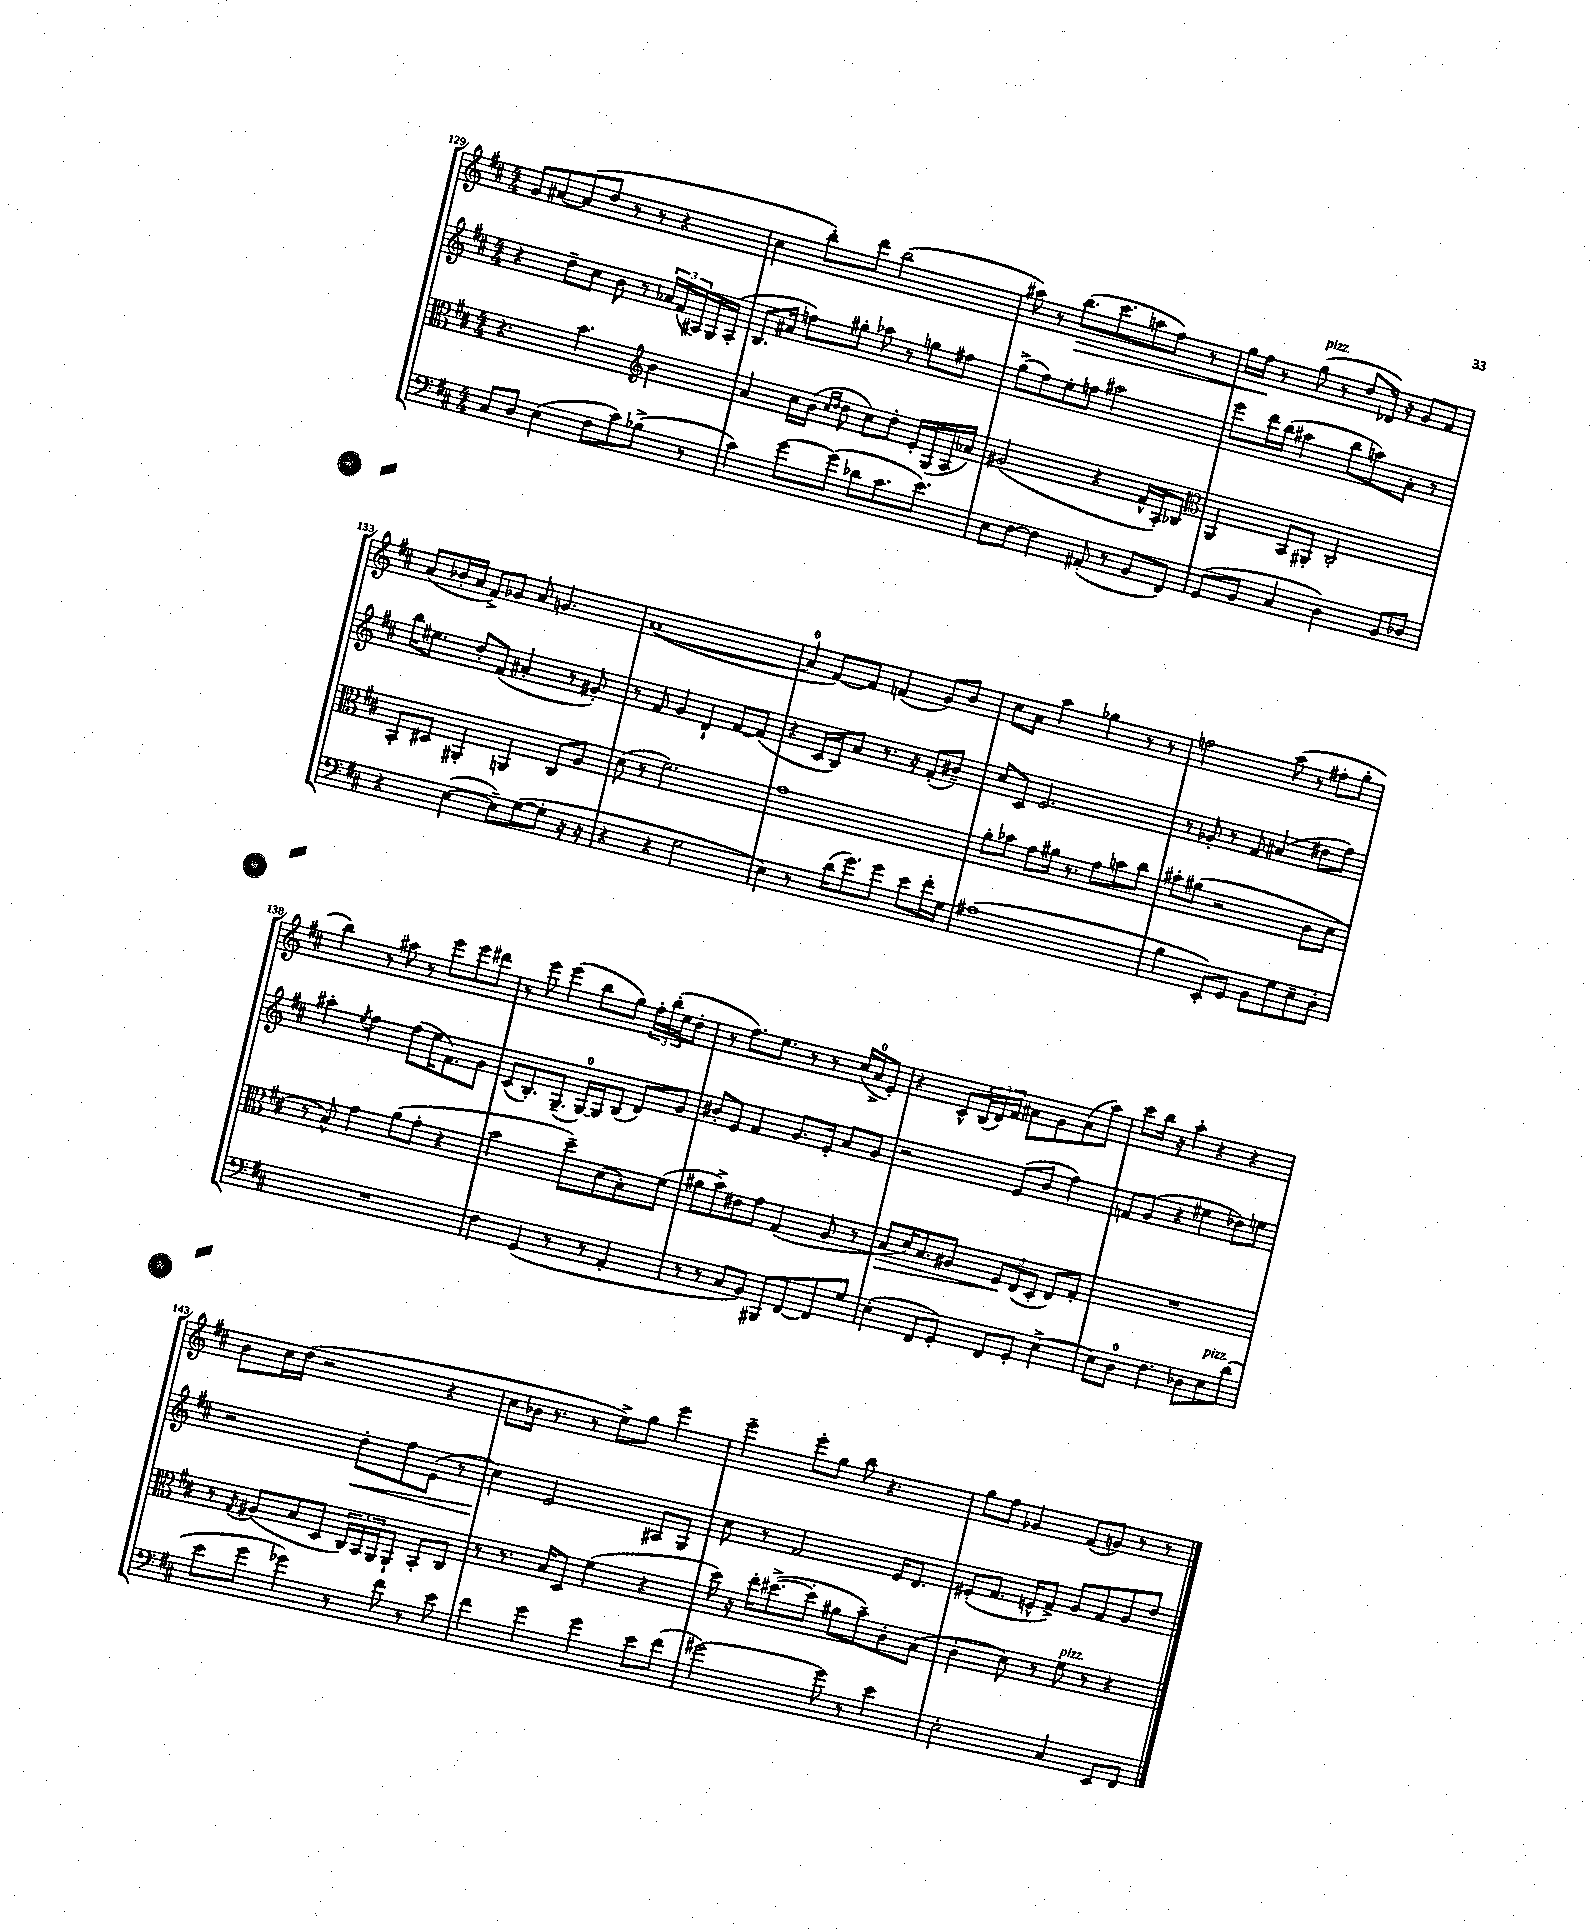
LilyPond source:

<<
\new StaffGroup <<
\new Staff = "s0" {
    \clef treble \key d \major \numericTimeSignature \time 4/4
    g'8 ais'8~ ais'8( d''8 r8 r8 r4 |
    cis''4 b''8-.) d'''8 b''2( |
    ais''8) r8 b''8.\>( cis'''8. a''8 fis''8) r8 |
    g''16 fis''16\! r8 g''8^\markup { \italic "pizz." }( r8 d''8 des'16) r16 g'8 fis'8 |
    a'8( bes'16-. a'16 fis'8->) ges'8 a'8 g'4. |
    a'1~( |
    a'4-0 fis'8~) fis'8 f'4( g'8) b'8 |
    cis''8 a'8 a''4 ges''4 r8 r8 |
    f''2 a''8( r8 fis''8-. g''8-. |
    b''4) r8 ais''8 r8 e'''8 e'''8 dis'''8 |
    r8 e'''8 e'''4( b''8 g''8) \tuplet 3/2 { fis''16-. b''16-.( e''16 } d''8-. |
    r8 fis''8.) e''8. r8 r8 cis''16( a'16-0-> e'8-.) |
    r4 cis'8-^ \tuplet 3/2 { b16( d'16) fis'16 } ais'8 g'8 ais'8( a''8) |
    cis'''8 b''16 r16 a''4-. r4 r4 |
    b'8 cis''16 d''16( r2 r4 |
    cis''8 bes'16 r8. r8 e''8->) g''8 e'''4 |
    e'''4-- e'''8-. g''8 b''8 r4. |
    g''8 fis''8 ges'4 fis'8( g'8) r8 r8 \bar "|." |
}
\new Staff = "s1" {
    \clef treble \key d \major \numericTimeSignature \time 4/4
    r4 d''8-- cis''8 b'8 r8 \tuplet 3/2 { aes'16 fis'16( ais16) } g16 ais16-.( |
    b8. ais'16 f''8) gis''8-. aes''8 r8 g''8 fis''8 |
    g''8->( fis''8) e''8-. f''8 ais''2 |
    e'''8 d'''16 b''16( ais''4 b''8 a''8) a'8-. r8 |
    b''16 eis''8. d''8-. fis'8( ais'4-. r8 gis'8-.) |
    r8 fis'8 g'4 d'4-! fis'8~ fis'8( |
    r4 cis'16 b16) a'8 r8. r16 fis'8-.( bis'8--) |
    cis''8 cis'8 e'2. |
    r8 ges'8-. r8 fis'8 ais'4( dis''8 fis''8) |
    ais''4-. \acciaccatura { e''8 } fis''4 fis''8( e''16 fis'8.) g'8 |
    cis'8( b8.-.) g8.--( g16-0~) g16 b8( d'8) g'8 |
    bis'8-. e'8 fis'4 g'8. e'16-. a'8 g'8 |
    r2 e'8( b'8 fis''4) |
    f'8 g'8( r4 eis''4 des''8) e''8 |
    r2 d''8-.\< fis''8 e'8( r8 |
    cis''4\!) e'2 ais8 g8 |
    cis''8 r8 fis'2 e'16 d'8. |
    eis'8-.( fis'8. e'16-^ fis'8->) g'8 fis'8 g'8 d''8 \bar "|." |
}
\new Staff = "s2" {
    \clef alto \key d \major \numericTimeSignature \time 4/4
    r4. b'4. \clef treble b'4 |
    a'4 cis''16 b'16( \grace { cis''16 d''16 } d''8 cis''8) d''8-. e'16-. g16( a16 aes'16) |
    gis'2( r4 fis'16-^ a16-.) bes8 |
    \clef alto a,4 b,8 ais,8-. cis2-. |
    b,8-. dis8 ais,4-. a,4 cis8 a8 |
    d'8( r8 fis'2.) |
    g'1 |
    a'8-. bes'8 g'8 ais'16 r8. g'8 b'8 cis''8 |
    bis'8-. ais'8( r2 cis'8 d'8 |
    r8 b8-^) g'4 a'8( g'8-. r4 |
    b'2 d''8--) d'8( b8-.) fis'8( |
    ais'8 b'8->) eis'8 g'8 g4( a8 r8 |
    b8\> d'16) b8. ais8 \tuplet 3/2 { fis8\! e8( d8-. } e8) g8-. |
    R1 |
    r8 \acciaccatura { g8 } ais8( b8 d8 \tuplet 3/2 { cis16) b,16 a,16 } a,8-! b,8-. cis8 |
    r8 r8. b16 d8 fis'4( r4 |
    d''16) r16 e''16-. dis''8.~->( dis''8-. ais'8 b'8--) cis'8-. b8( |
    cis'4-. d'8) r8 fis'8^\markup { \italic "pizz." } r8 r4 \bar "|." |
}
\new Staff = "s3" {
    \clef bass \key d \major \numericTimeSignature \time 4/4
    cis8 d8 e4( fis8 cis'8) bes8->( r8 |
    cis'4) g'8~ g'8( des'8 cis'8. e'8.) |
    e8 fis8~ fis4 ais,8-.( r8 b,8 fis,8) |
    g,8( b,8 cis4 d4) b,8 des8 |
    r4 e4~( e8--) g8~( g8-. r16 r16 |
    r4 r4 g2 |
    e4) r8 d'16( g'8.) g'8 e'8 fis'16-. g16 |
    ais1( |
    b4 e,8-.) g,8 b,8 g8 e8-- d8-. |
    R1 |
    fis4 g,4( r8 r8 a,4-. |
    r8 r8 cis8 b,8) bis,,8 fis,8~ fis,8 g8 |
    e4-.( fis,8 g,8-.) fis,8 g,8-. e4~-> |
    e8 d8-0 fis4. des8 e8^\markup { \italic "pizz." } d'8( |
    e'8 g'8 ges'4) r8 fis'8 r8 e'8 |
    fis'4 g'4 g'4 e'8 fis'8( |
    gis'2~) gis'8 r8 e'4 |
    e2-. cis4 e,8 fis,8 \bar "|." |
}
>>
>>
\layout { \context { \Score currentBarNumber = #129 } }
